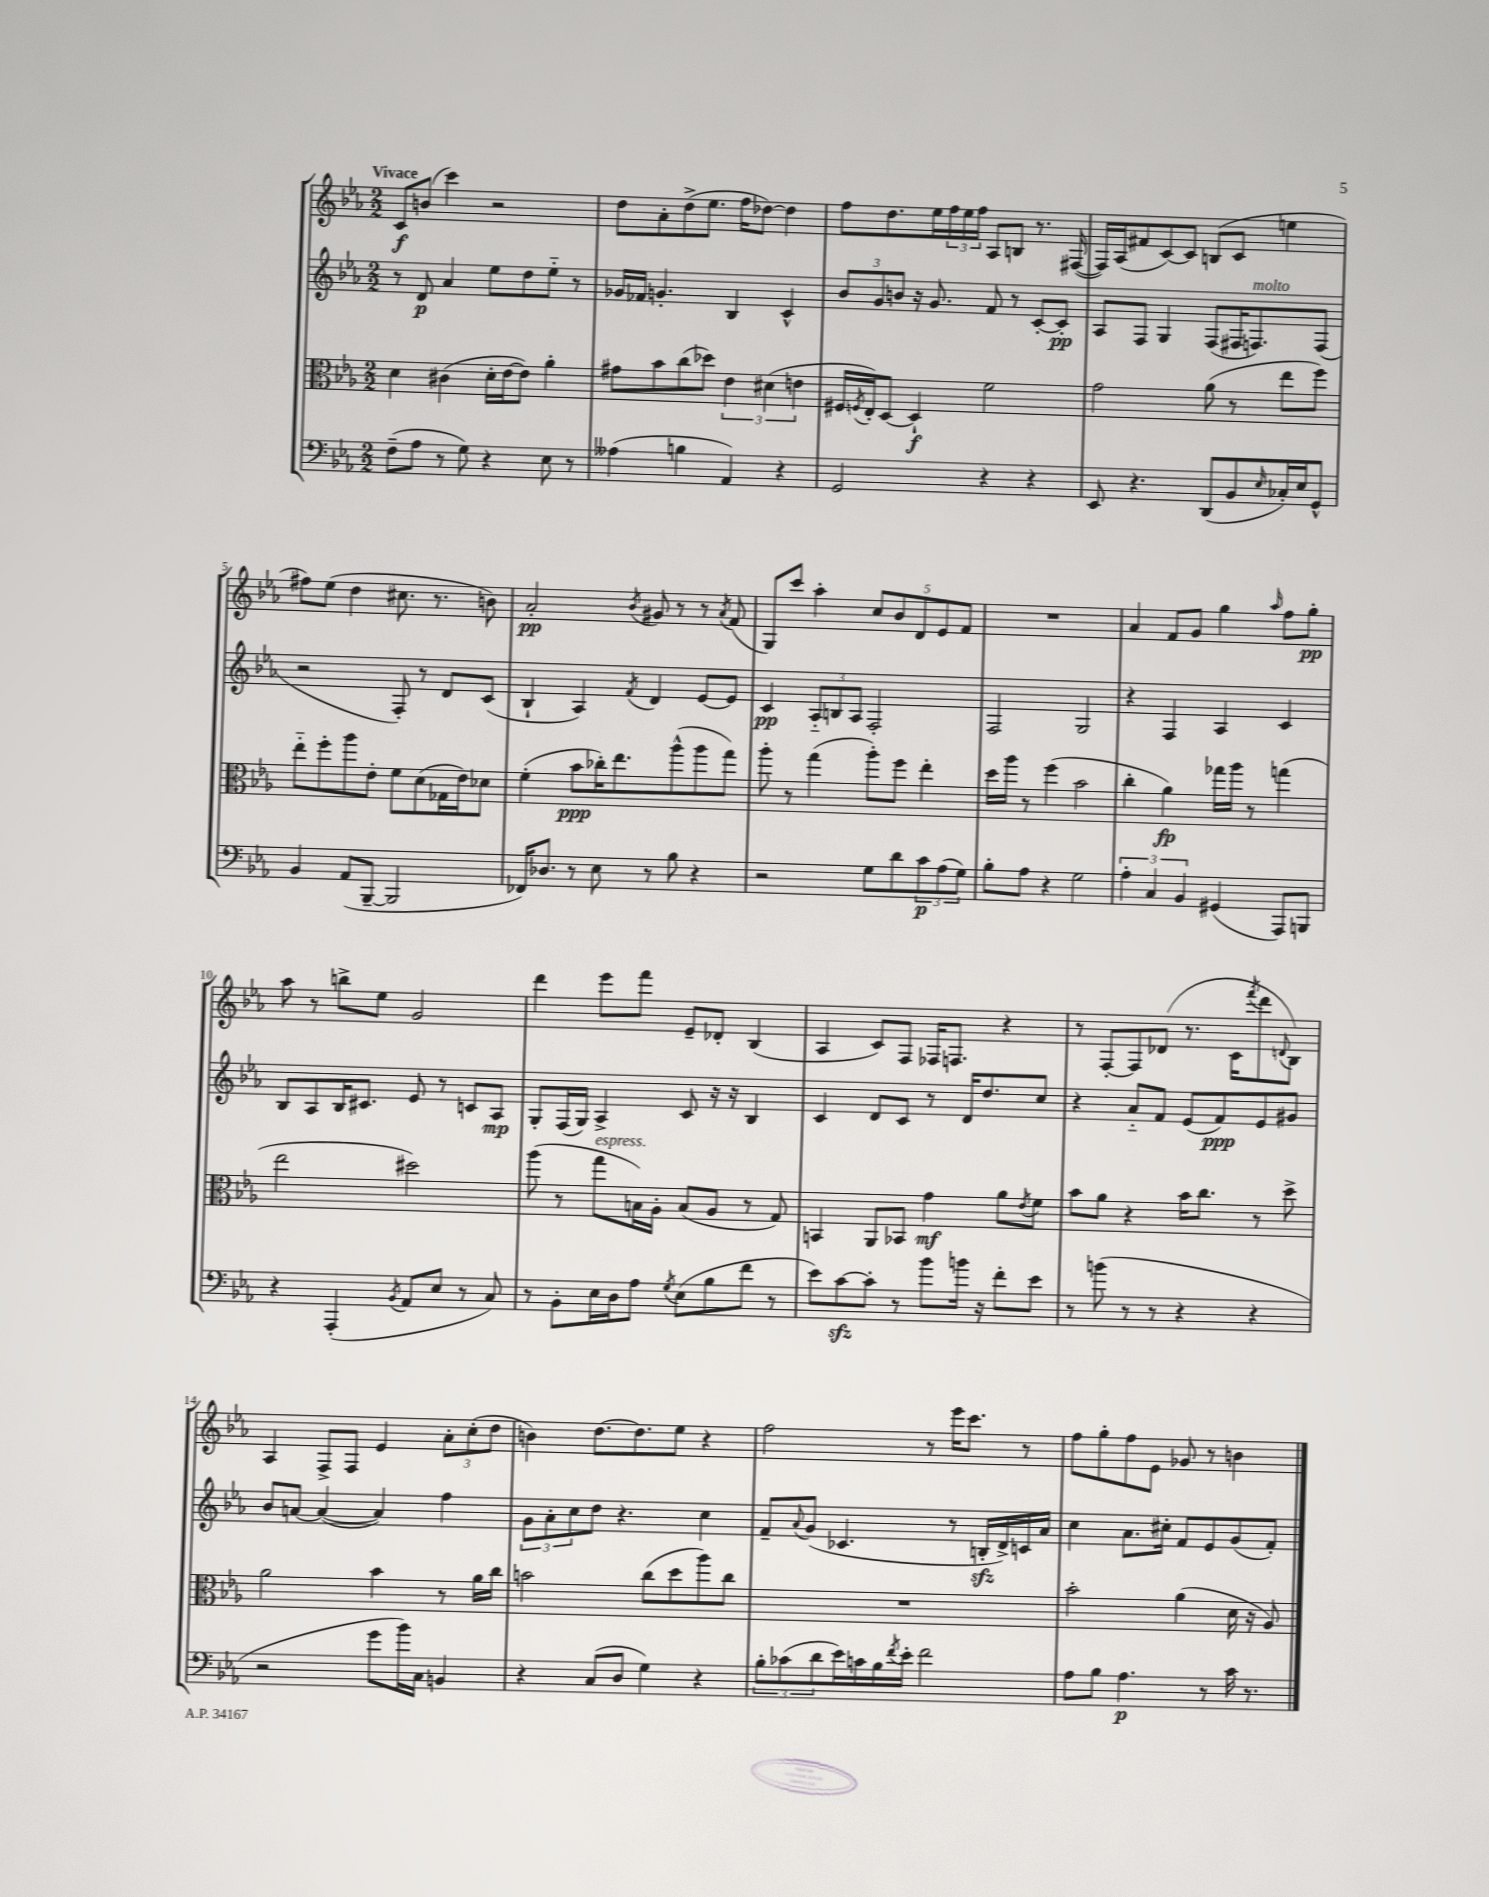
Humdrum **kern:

**kern	**kern	**kern	**kern
*staff4	*staff3	*staff2	*staff1
*clefF4	*clefC3	*clefG2	*clefG2
*k[b-e-a-]	*k[b-e-a-]	*k[b-e-a-]	*k[b-e-a-]
*M2/2	*M2/2	*M2/2	*M2/2
(8F~	4d	8r	8c
8A-	.	8d	(8b
8r	(4c#	4a-	4ccc)
8G)	.	.	.
4r	16d'	8ee-	2r
.	[16e-	.	.
.	8e-])	8dd	.
8E-	4a-'	8ee-'~	.
8r	.	8r	.
=	=	=	=
(4A--	8g#	16g-	8dd
.	.	16f-	.
.	8b-	4.g'	8a-'
4B	(8cc	.	(8dd^
.	8dd-)	.	8.ee-
4AA-)	6e-	4B-	.
.	.	.	16ff
.	.	.	[8dd-)
.	(6d#	.	.
4r	.	4c^^	4dd-]
.	6e	.	.
=	=	=	=
2GG	16F#	12b-	8ff
.	8qF	.	.
.	16E-')	.	.
.	.	12g	.
.	[8D	.	8.dd
.	.	12b	.
.	4D`]	16r	.
.	.	8.g	16ee-
.	.	.	24ff
.	.	.	24ee-
.	.	.	24ff
4r	2f	8f	8A-
.	.	8r	8B
4r	.	[8c'	8.r
.	.	8c']	.
.	.	.	([16F#
=	=	=	=
8EE-	2g	8A-	16F#])
.	.	.	(16A-
4.r	.	8F	8f#
.	.	4G	[8c)
.	.	.	8c]
(8DD	(8a-	(8F	(8B
8BB-	8r	16F#	8c
.	.	8.F)	.
16qqE-	.	.	.
16C-')	8ee-	.	4ee
16E-	.	.	.
8GG^^	8ff)	(8F	.
=	=	=	=
4BB-	8ee-'~	2r	8ff#)
.	8ff'	.	(8ee-
(8AA-	8aa-	.	4dd
[8BBB-~	8e-'	.	.
2BBB-]	8f	8F')	8.cc#
.	(8d	8r	.
.	.	.	8.r
.	16G-	8d	.
.	16e-)	.	.
.	8d-	(8c	8b)
=	=	=	=
16FF-)	(4f'	4B-`	2a-'
8.D-	.	.	.
8r	8b-	4A-)	.
8E-	16cc-')	.	.
.	8.ee-	.	.
.	.	8qf	8qb-
8r	.	4d	8g#
8B-	(8aa-^^	.	8r
4r	8aa-	[8e-	8r
.	.	.	8qa-
.	8gg)	8e-]	(8f
=	=	=	=
2r	8aa-'	4c	8G)
.	8r	.	8ccc
.	(4gg	12A-'~	4aa-'
.	.	12B	.
.	.	12A-	.
8G	8aa-')	2F'	10cc
.	.	.	10b-
8d	8ff	.	.
.	.	.	10d
12c	4ee-'	.	.
.	.	.	10e-
(12A-	.	.	.
.	.	.	10f
12G)	.	.	.
=	=	=	=
8B-'	16dd	2F	1r
.	16aa-	.	.
8A-	8r	.	.
4r	(4ff	.	.
2G	2b-	2G	.
=	=	=	=
6A-'	4cc'	4r	4a-
6C	.	.	.
.	4a-)	4F	8f
6BB-	.	.	.
.	.	.	8g
(4GG#	16gg-	4A-	4gg
.	16aa-	.	.
.	8r	.	.
.	.	.	16qqaa-
8AAA-)	(4gg	4c	8ff
8BBB	.	.	8gg'
=	=	=	=
4r	2ee-	8B-	8aa-
.	.	8A-	8r
(4AAA-'	.	16B-	8bb^
.	.	8.c#	.
.	.	.	8ee-
8qBB-	.	.	.
8AA-	2dd#)	8e-	2g
8E-	.	8r	.
8r	.	8c	.
8C)	.	8A-	.
=	=	=	=
8r	(8aa-	8G'	4ddd
8BB-'	8r	(16F	.
.	.	16G)	.
16E-	8gg	4A-^	8eee-
16D	.	.	.
8A-	16B)	.	8fff
.	16A-'	.	.
8qG	.	.	.
(8E-	(8B	8c	8e-~
8B-	8A-	16r	8d-'
.	.	16r	.
8f	8r	4B-	(4B-
8r	8G)	.	.
=	=	=	=
8e-)	4BB	4c	4A-
[8c	.	.	.
8c']	8AA-	8d	8c)
8r	8BB-	8c	8F
8b-	4g	8r	16F-
.	.	.	8.F
16b	.	16d	.
16r	.	8.dd	.
8f'	8a-	.	4r
.	8qe-	.	.
8e-	8f	8cc	.
=	=	=	=
8r	8b-	4r	8r
(8b	8a-	.	[8F'
8r	4r	8a-'~	8F]
8r	.	8f	(8d-
4r	16b-	(8e-	8.r
.	8.cc	.	.
.	.	8f)	.
.	.	.	16c
.	.	.	8qfff
4r	8r	8e-	8ddd
.	.	.	8qqd
.	8dd^	8g#	8B-)
=	=	=	=
2r	2a-	8b-	4A-
.	.	[8a	.
.	.	(4a_	8F^
.	.	.	8F
8g	4b-	4a])	4e-
16b-)	.	.	.
16C	.	.	.
4BB	8r	4ff	12a-'
.	.	.	(12cc'
.	16a-	.	.
.	.	.	12dd
.	16cc	.	.
=	=	=	=
4r	2b	12g	4b)
.	.	12a-'	.
.	.	12cc	.
(8C	.	8dd	[8.dd
8D	.	4.r	.
.	.	.	8.dd]
4G)	(8cc	.	.
.	8dd	.	8ee-
4r	8aa-)	4cc	4r
.	8cc	.	.
=	=	=	=
12B-'	1r	8f~	2ff
(12c-	.	.	.
.	.	8qqa-	.
.	.	(8g	.
12d	.	.	.
16e-)	.	4.c-	.
16c	.	.	.
16B-	.	.	.
8qf	.	.	.
16e-'	.	.	.
2f	.	.	8r
.	.	8r	16eee-
.	.	.	8.ccc
.	.	16B'	.
.	.	16d^)	.
.	.	16c	8r
.	.	16a-	.
=	=	=	=
8A-	2b-'	4cc	8ff
8B-	.	.	8gg'
4.A-	.	8.a-	8ff
.	.	.	8e-
.	.	16cc#'	.
.	(4a-	8f	8g-
8r	.	8e-	8r
16c	16d	(8g	4b
8.r	16r	.	.
.	8A-)	8f')	.
==	==	==	==
*-	*-	*-	*-
